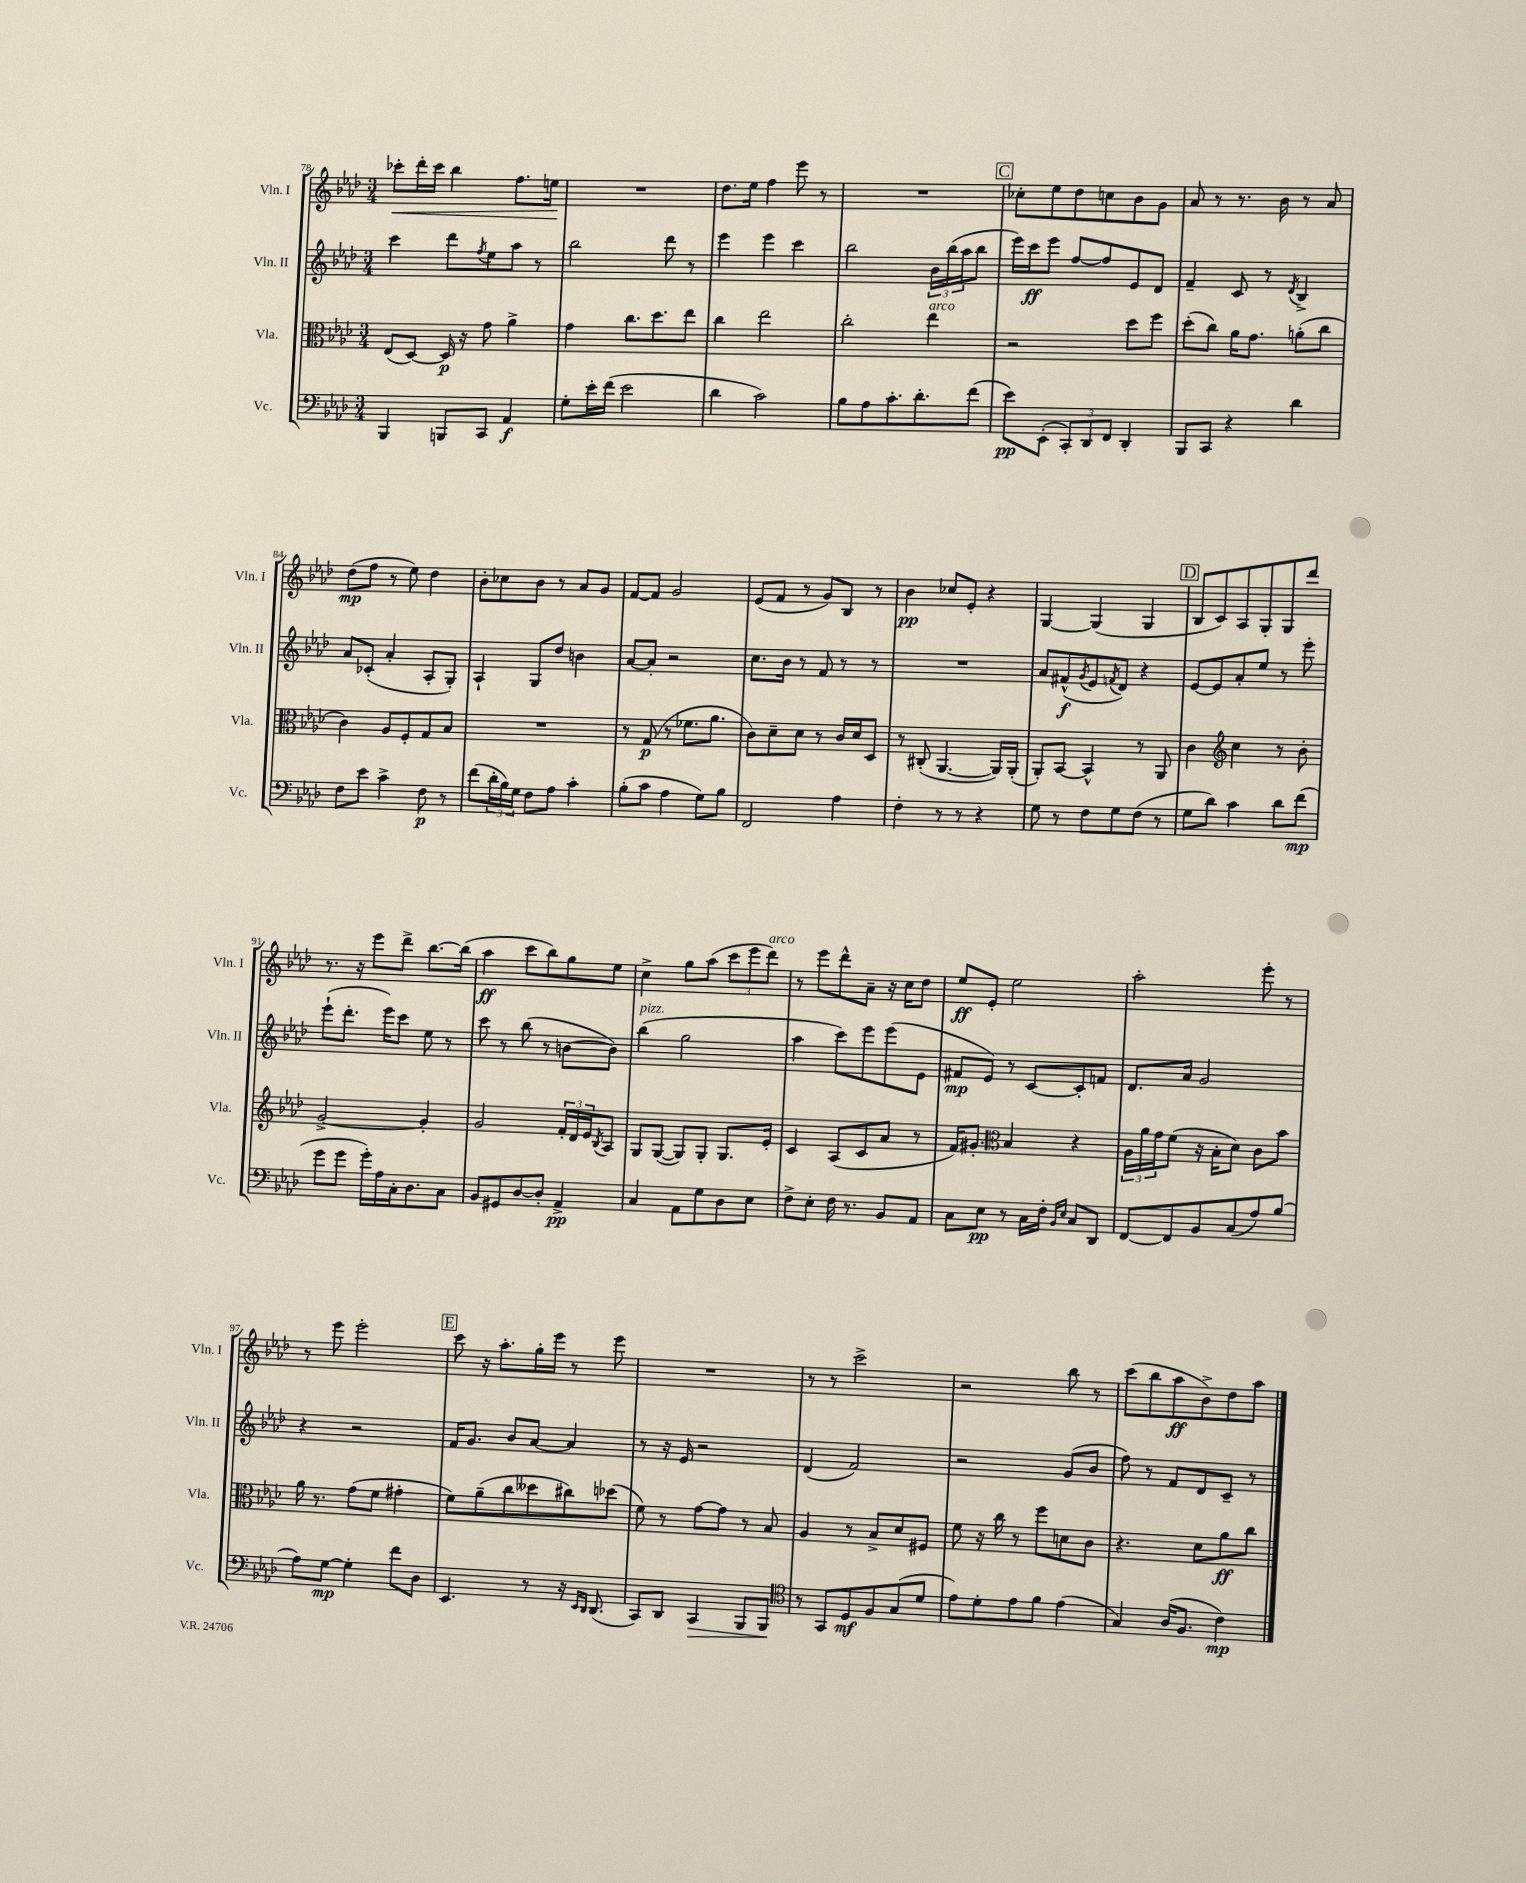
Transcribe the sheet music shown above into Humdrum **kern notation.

**kern	**kern	**kern	**kern
*staff4	*staff3	*staff2	*staff1
*clefF4	*clefC3	*clefG2	*clefG2
*k[b-e-a-d-]	*k[b-e-a-d-]	*k[b-e-a-d-]	*k[b-e-a-d-]
*M3/4	*M3/4	*M3/4	*M3/4
4BBB-	(8E-	4ccc	8ccc-'
.	[8D-)	.	16ddd-'
.	.	.	16ccc-
8BBB	16D-]	8ddd-	4bb-
.	16r	.	.
.	.	8qff	.
8CC	8g	8ee-	.
4AA-	4a-^	8aa-	8.ff
.	.	8r	.
.	.	.	16ee
=	=	=	=
8G'	4g	2bb-	2.r
16e-'	.	.	.
(16f	.	.	.
2e-	8.cc	.	.
.	8.dd-	.	.
.	.	8ddd-	.
.	8ee-	8r	.
=	=	=	=
4d-	4cc	4eee-	8.dd-
.	.	.	16ee-
2c)	2ee-	4eee-	4ff
.	.	4ccc	8eee-
.	.	.	8r
=	=	=	=
8B-	2cc'	2bb-	2.r
8A-	.	.	.
8.c'	.	.	.
8.d-'	.	.	.
.	4ee-	24b-	.
.	.	(24bb-	.
.	.	24aa-	.
(8f	.	8bb-	.
=	=	=	=
8e-)	2r	16eee-)	8cc-'
.	.	16ccc	.
(8EE-'	.	8eee-	8ee-
12CC')	.	[8ff	8dd-
12DD-	.	.	.
.	.	8ff]	8cc
12FF	.	.	.
4DD-'	8dd-	8e-	8b-
.	8ff	8d-	8g
=	=	=	=
8BBB-	(8dd-'	4f~	8a-
8CC	8cc)	.	8r
4r	16a-	8c	8.r
.	8.g	.	.
.	.	8r	.
.	.	.	16b-
.	.	8qd-	.
4d-	(8a'	4B-^	8r
.	8cc	.	8a-
=	=	=	=
8F	4c)	8a-	(8dd-
8e-	.	(8c-'	8ff
4c^	8A-	4a-'	8r
.	8F'	.	8ee-)
8F	8G	8A-'	4dd-
8r	8B-	8G')	.
=	=	=	=
(8f	2.r	4A-`	8b-'
24d-'	.	.	8cc-
24B-)	.	.	.
24G	.	.	.
8F	.	8G	8b-
8A-	.	8dd-	8r
4c'	.	4b	8a-
.	.	.	8g
=	=	=	=
(8B-'	8r	[8a-	[8f
8c	(8G	8a-']	8f]
4A-	8r	2r	2g
.	8.f-	.	.
8G)	.	.	.
.	8.a-	.	.
8B-	.	.	.
=	=	=	=
2FF	8c)	8.cc	(8e-
.	8d-~	.	8f
.	.	16b-	.
.	8d-	8r	8r
.	8r	8f	8g)
4A-	16c	8r	8B-
.	16d-	.	.
.	8D-	8r	8r
=	=	=	=
4F'	8r	2.r	4b-
.	(8C#'	.	.
8r	[4.AA-	.	8cc-
8r	.	.	8e-'
4r	.	.	4r
.	16AA-])	.	.
.	(16AA-'	.	.
=	=	=	=
8G	8AA-')	8a-	[4G
8r	[8BB-	(8f#^^	.
.	.	8qg	.
8F	4BB-^^]	8e-	(4G]
.	.	8qf	.
8G	.	8d-)	.
(8F	8r	4r	4G
8r	8AA-	.	.
=	=	=	=
8G	4c	[8e-	8B-
8d-)	.	8e-]	8c)
*	*clefG2	*	*
4c	4cc	8a-'	8A-
.	.	8ee-	8G'
8d-	8r	8r	8G
(8f	8b-'	8eee-'	8ddd-
=	=	=	=
8g	[2g^	(8eee-`	8.r
8g	.	8.ddd-'	.
.	.	.	16r
16g')	.	.	8eee-
16A-	.	16eee-)	.
16C'	.	8ccc	8ddd-^
8.D-	.	.	.
.	4g']	8ee-	[8.bb-
8C	.	8r	.
.	.	.	(16bb-]
=	=	=	=
8BB-	2g	8ccc	4aa-
8GG#	.	8r	.
[8D-	.	(8bb-	8ccc
8D-']	.	8r	8bb-)
4AA-^	24f'	[8b	8gg
.	24d-	.	.
.	24e-	.	.
.	8qB-	.	.
.	8A-	8b])	8ee-
=	=	=	=
4C	8G	(4bb-	4cc^
.	([8G	.	.
8AA-	8G])	2gg	8gg
8G	8G'	.	(8aa-
8D-	8.G	.	12ccc
.	.	.	12eee-
8E-	.	.	.
.	.	.	12ddd-)
.	16e-'	.	.
=	=	=	=
8F^	4c	4aa-	8r
8E-'	.	.	8eee-
16F	(8A-	8ccc)	8ddd-^^
8.r	.	.	.
.	8c	8eee-	8a-~
8BB-	8a-	(8eee-	16r
.	.	.	16cc
8AA-	8r	8e-	8dd-
=	=	=	=
8C	16f)	8f#	8ee-
.	8.g#'	.	.
8E-	.	8e-)	8e-'
*	*clefC3	*	*
8r	4B-	8r	2ee-
16C	.	[8c	.
16F'	.	.	.
16qqBB-	.	.	.
16qqE-	.	.	.
8C	4r	8c']	.
8DD-	.	8f	.
=	=	=	=
[8FF	24A-	8.d-	2aa-'
.	24a-	.	.
.	24g	.	.
8FF]	(8f	.	.
.	.	16a-	.
8BB-	16r	2g	.
.	16B-'	.	.
(8C	8d-)	.	.
8A-)	8c	.	8eee-'
(8B-	8b-	.	8r
=	=	=	=
8A-)	16a-	4r	8r
.	8.r	.	.
[8G	.	.	8eee-
4G']	(8g	2r	2eee-'
.	8f	.	.
8f	4g#'	.	.
8D-	.	.	.
=	=	=	=
4.EE-	8f)	16f	8ccc
.	.	8.g	.
.	(8a-~	.	16r
.	.	.	8.aa-'
.	8cc	8b-	.
8r	8dd--	[8a-	16gg'
.	.	.	16eee-
16r	8cc#)	4a-]	8r
16qqEE-	.	.	.
16qqDD-	.	.	.
(8.DD-	.	.	.
.	(8dd-	.	8eee-
=	=	=	=
8CC)	8f)	8r	2.r
8DD-	8r	16r	.
.	.	16e-	.
4CC	[8g	2r	.
.	8g]	.	.
8BBB-	8r	.	.
8BBB-	8B-	.	.
=	=	=	=
*clefC4	*	*	*
8r	4A-	(4d-	8r
8GG	.	.	8r
8D-	8r	2f)	2ccc^
8F	8B-^	.	.
(8G	8d-	.	.
8d-	8F#	.	.
=	=	=	=
8e-)	8f	2r	2r
8d-'	16r	.	.
.	16cc	.	.
8e-	8r	.	.
8f	8ff	.	.
(4e-	8d	(8g	8bb-
.	8c	8b-	8r
=	=	=	=
4G)	4.r	8ff)	(8ccc
.	.	8r	8bb-
(16A-	.	8f	8aa-
8.F	.	.	.
.	8d-	8d-	8b-^)
4c)	8a-	8c~	8dd-
.	8cc	8r	8aa-
==	==	==	==
*-	*-	*-	*-
